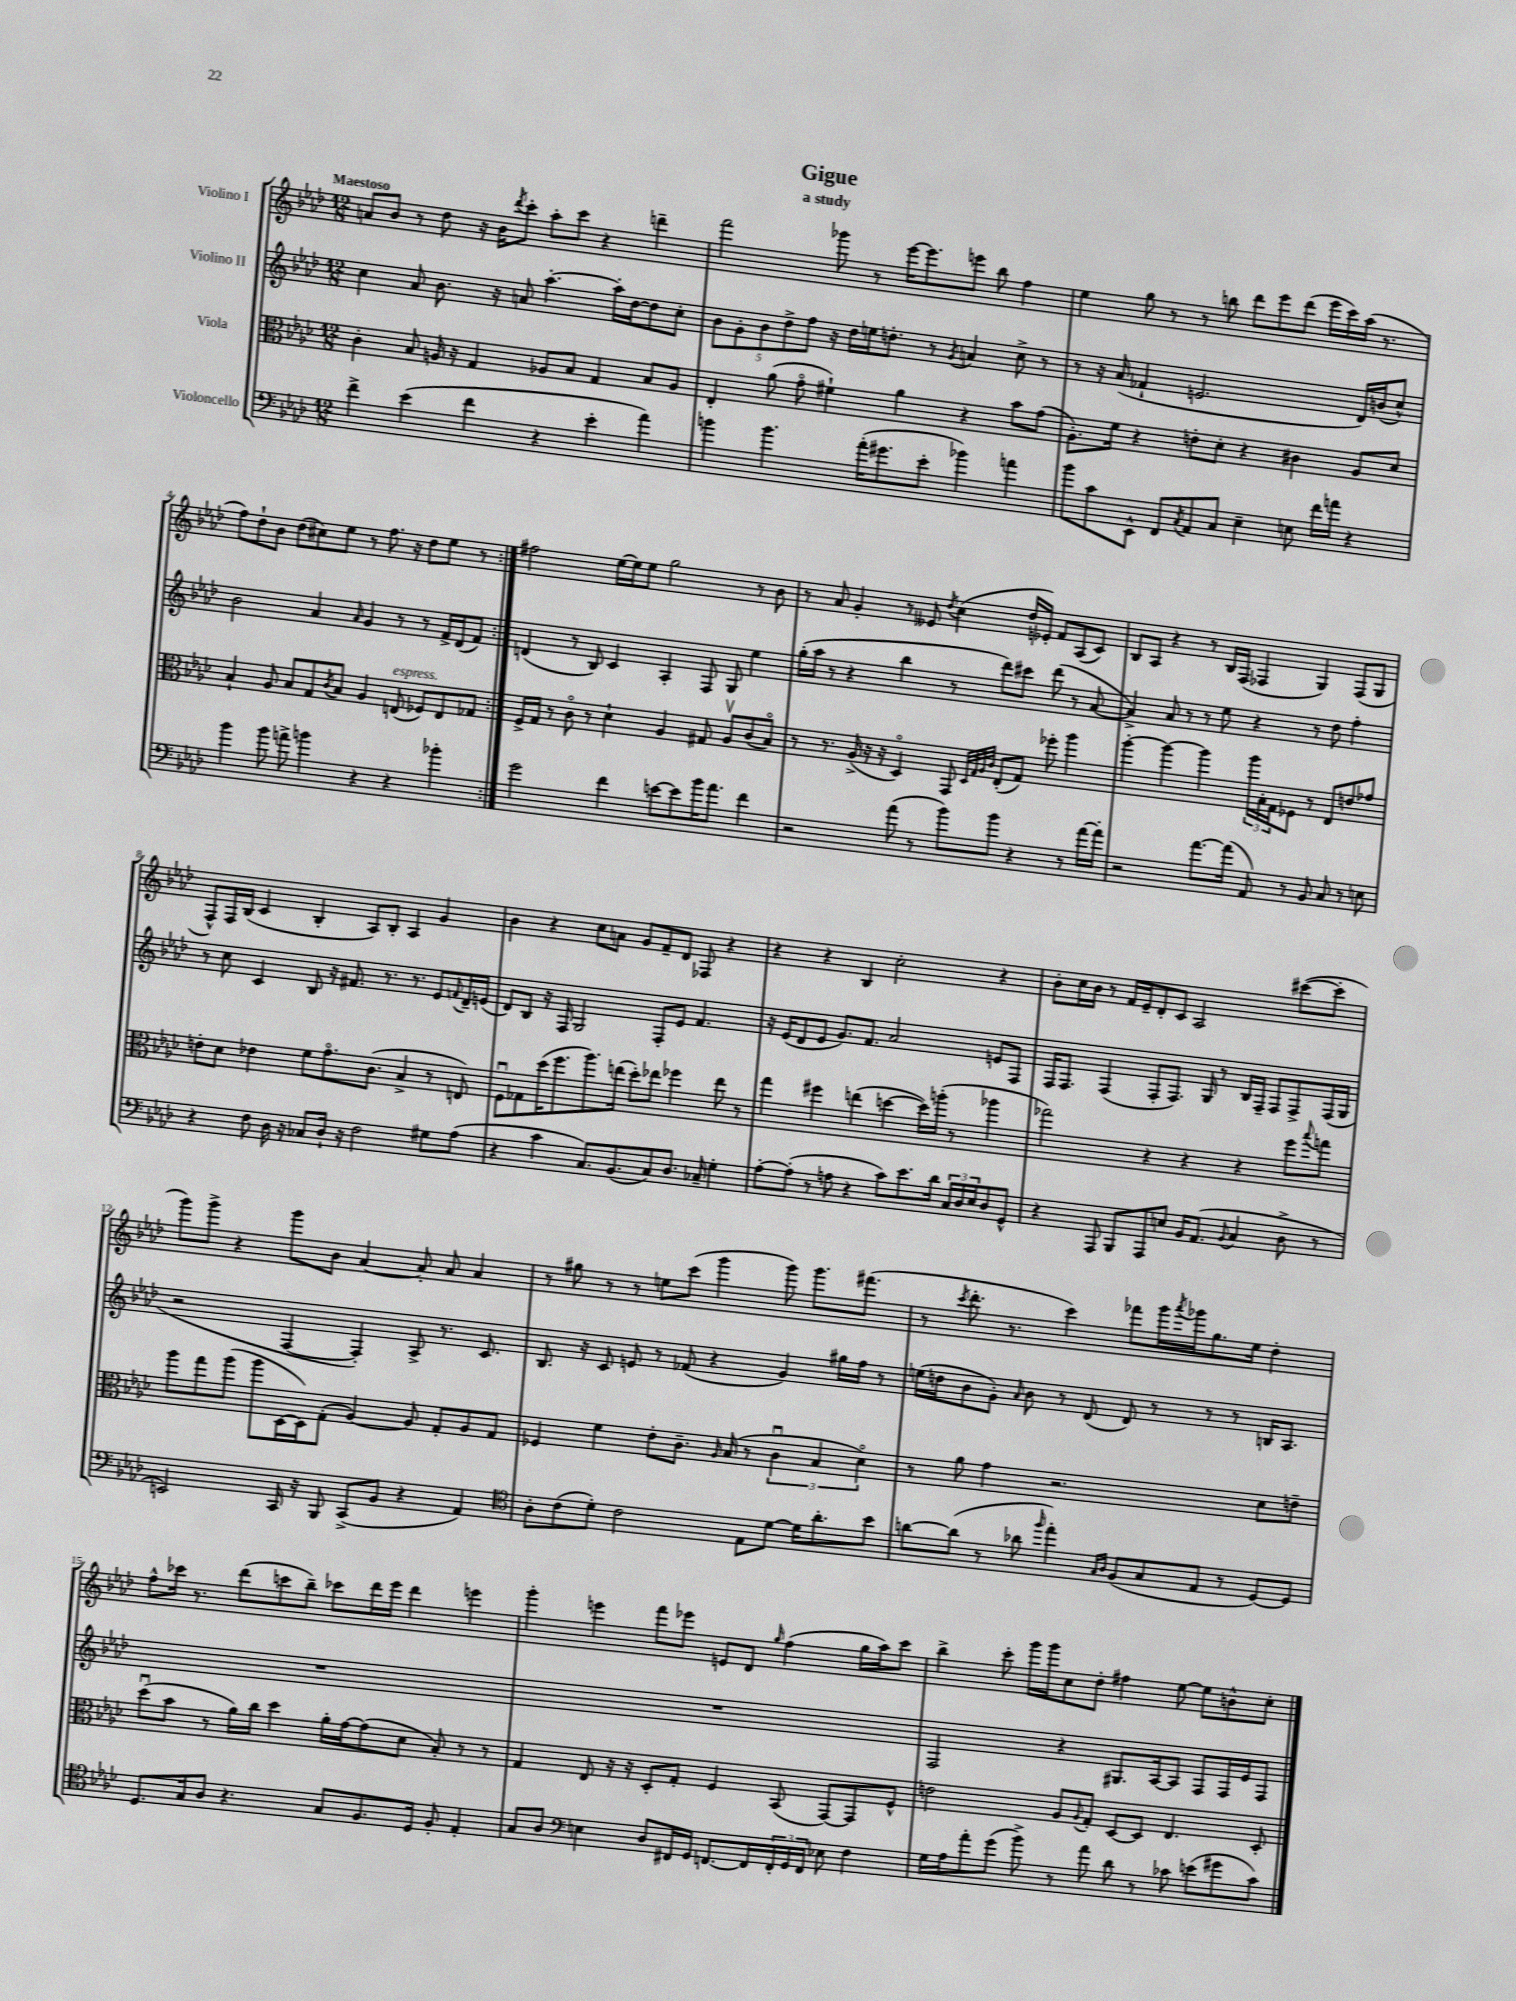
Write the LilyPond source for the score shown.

\header { title = "Gigue" subtitle = "a study" }
<<
\new StaffGroup <<
\new Staff = "s0" \with { instrumentName = "Violino I" } {
    \clef treble \key aes \major \numericTimeSignature \time 12/8 \tempo "Maestoso"
    \repeat volta 2 { a'8 bes'8 r8 des''8 r16 bes'16 \acciaccatura { des'''8 } c'''8-. aes''8-. c'''8 r4 d'''4-- |
    f'''2 ges'''8 r8 ees'''16~ ees'''8. e'''8 bes''8 f''4 |
    ees''4 g''8 r8 r8 b''8 des'''8 ees'''8 des'''8( ees'''16 c'''16) aes''16( r8. |
    f''8) des''8-! bes'8 des''8( cis''8) ees''8 r8 f''8. r16 des''8 ees''8 r8 | }
    fis''2 ees''16~ ees''16 ees''8 g''2 r8 bes'8 |
    r8 aes'8 g'4-. r8 eeses'8 \acciaccatura { des''8 } c''4( des''16 ees'16-.) f'8 aes8( c'8) |
    bes8 aes8 r4 r8 bes16 f16( fes4 g4) fes8( g8 |
    f8-^) f16 bes16( c'4 bes4-. aes8) bes8-. aes4 g'4 |
    bes'4 r4 c''8 a'8 g'8 f'8-- des'8 fes8 r4 |
    r4 r4 bes4 c''2-. r4 |
    bes'8-. c''16 bes'16 r8 f'16 ees'16-- des'8-. c'8 aes2 cis'''8~( cis'''8-. |
    g'''8) g'''8-> r4 g'''8 bes'8 aes'4~ aes'8-. aes'8 aes'4 |
    r8 gis''8 r8 r8 e''8 c'''8( g'''4 g'''8) g'''8. fis'''8.( |
    r8 \acciaccatura { c'''8 } des'''8.-. r8. c'''4) fes'''8 g'''16 \acciaccatura { aes'''8 } ges'''16 g''8. ees''16 des''4-. |
    f''8-^ ces'''16 r8. des'''8( c'''8 bes''8--) ces'''8 des'''16 ees'''16 des'''4 e'''4 |
    g'''4-. e'''4 f'''8 ees'''8 e'8 des'8 \grace { g''16 } f''4( g''16 aes''16) c'''8 |
    bes''4-> c'''8-. g'''16 g'''16 c''8 des''8-. fis''4 ees''8~ ees''8 b'8-^ c''8-. \bar "|." |
}
\new Staff = "s1" \with { instrumentName = "Violino II" } {
    \clef treble \key aes \major \numericTimeSignature \time 12/8
    \repeat volta 2 { c''4 aes'8 bes'8. r16 a'8 aes''4.~-. aes''16-. des''16~ des''8 c''8-. |
    \tuplet 5/4 { bes'8 g'8-. bes'8 des''8-> f''8 } r16 des''16 e''16 d''8.-. r8 \acciaccatura { g'8 } a'4 c''8-> r8 |
    r8 r16 aes'16( fes'4-! e'2. des'16) b'16( c''8-^) |
    bes'2 aes'4 \grace { aes'16 } g'4 r8 r8 f'16-> des'16( f'8) | }
    d'4( r8 bes8) c'4 aes4-. f8 g8 ees''4 |
    g''16-.( aes''16 r8 r4 bes''4 r8 des'''8) cis'''8 des'''8( r8 aes'8~ |
    aes'4->) aes'8 r8 r8 ees''8 r4 r8 des''8 f''4-. |
    r8 c''8 c'4 bes8 r16 fis'8. r8. r8. ees'8 \appoggiatura { f'8 } des'16-- e'16( |
    des'8) bes8 r16 f16 g2 f8-. ees'8 f'4. |
    r16 ees'16( des'8 ees'8 g'8.) f'8. aes'2 e'8 f8 |
    f16 f8. f4( f8-. f8.) g16 r8 bes16 f16-- f8 f8-> f16( g16 |
    r2 f4~ f4-.) aes8-> r8. c'8. |
    bes8. r16 c'8 e'8 r8 fes'8( r4 g'4) gis''16 f''16 r8 |
    e''16( d''16 bes'8 g'8-.) \grace { aes'16 } bes'8 r8 des'8( des'8) r8 r8 r8 b16 aes8. |
    R1. |
    R1. |
    f2 r4 gis8. aes16~ aes8 f8 f16 ees'16 f8 \bar "|." |
}
\new Staff = "s2" \with { instrumentName = "Viola" } {
    \clef alto \key aes \major \numericTimeSignature \time 12/8
    \repeat volta 2 { c'4-. bes8 a16 r16 g4 aes8 bes8 g4 bes8 aes8 |
    ees4-. aes'8( g'8\flageolet fis'4-!) aes'4 r4 bes'8 g'8( |
    aes8.-.) f'16 r4 e'8-. des'8-. r4 cis'4 aes8 des'8 |
    bes4-! aes8 bes8 g8 \acciaccatura { c'8 } bes8 aes4 e8^\markup { \italic "espress." }( fes8) e8 ges8 | }
    f16-> g16 r8 c'8\flageolet r8 des'4-! aes4 gis8 aes8\upbow c'8( bes8\flageolet) |
    r8 r8. aes16->( r16 r16 des4\flageolet) g,8 \grace { des32 g32 aes32 c'32 } ees8-.( g8) fes''8-. aes''4 |
    aes''4~-. aes''4~ aes''4 \tuplet 3/2 { aes''16 bes16-. g16 } fes8 r8 ees8 e'8 ges'8 |
    e'8-. des'8 ees'4 f'8 g'8.\flageolet c'8.( bes4-> r8 e8) |
    f8\downbow ges8 des''16( f''8. aes''8.) e''16( des''8-.) ees''8 fes''4 ees''8 r8 |
    g''4 fis''4 e''4( d''4~ d''16) a''16-.( r8 aes''4 |
    ges''2) r4 r4 r4 f''8 \appoggiatura { bes''8 } g''8 |
    aes''8 g''8 aes''8( aes''8 des16~ des16) g8-.( aes4~) aes8 g8-. aes8 g8 |
    fes4 f'4 ees'8-. c'8.-- \grace { aes16 } bes16( r8 \tuplet 3/2 { c'4\downbow bes4 des'4\flageolet) } |
    r8 aes'8 g'4 r2. des'8 e'8-- |
    des''8\downbow( bes'8 r8 aes'16) c''16 des''4 aes'16-. g'16~ g'8( des'8 bes8-.) r8 r8 |
    g4 ees8 r16 r16 des8-. g8-. f4 bes,8( g,8~) g,8 f8-^ |
    e'2 aes8 \appoggiatura { aes8 } g8-. des8~ des8 ees4. des8-. \bar "|." |
}
\new Staff = "s3" \with { instrumentName = "Violoncello" } {
    \clef bass \key aes \major \numericTimeSignature \time 12/8
    \repeat volta 2 { f'4-> ees'4( f'4 r4 ees'4-. aes'4) |
    b'4 b'4. aes'16-.( gis'8. ees'8-. bes'4) a'4 |
    bes'8 c'8 ees,8-^ f,8 \acciaccatura { c8 } aes,8 c8 ees4-- e8 f'16 a'16 r4 |
    bes'4 bes'8 a'8-> b'4 r4 r4 bes'4-. | }
    g'2 f'4 e'8~ e'8 bes'16 aes'8. f'4 |
    r2 aes'8( r8 bes'8) bes'8 r4 r8 aes'16~ aes'16-. |
    r2 aes'8.~ aes'16( aes,8) r8 bes,8 c8 r8 e8 |
    r4 f8 des16 r16 ces8 des16-! r16 f2 gis8 aes8( |
    r4 c'4 c8.) bes,8.( c8) des8. ces16-- g4-. |
    aes8~-. aes8-.( r8 a8 r4 c'8) ees'8. des'16 \tuplet 3/2 { c16 des16 ees16 } des8 g,8-^ |
    r4 aes,,8 bes,,8 aes,,8 e8 bes,16 aes,8.( \appoggiatura { bes,8 } c4 des8-> r8 |
    e,2) c,16 r16 bes,,8 c,8->( bes,8 r4 aes,4) |
    \clef tenor aes8-. c'8( des'8-.) c'2 ees8 des'8~ des'16 aes'8.-. bes'8 |
    a'8~ a'8( r8 aes'8 \grace { f''16 } ees''4-.) \grace { g16 aes16 } f8( g8 ees8 r8 des8~) des8 |
    des8. g16 aes8 r4. g8 f8. des16 f8-. ees4-. |
    g8 aes8 \clef bass e4 des8 fis,16 g,16 f,8.~ f,16 \tuplet 3/2 { f,16-. g,16 f,16 } ees8 f4 |
    g16 aes16 aes'8-. g'8( bes'8->) r8 aes'8 des'8 r8 ces'8 e'8( gis'8 ces'8) \bar "|." |
}
>>
>>
